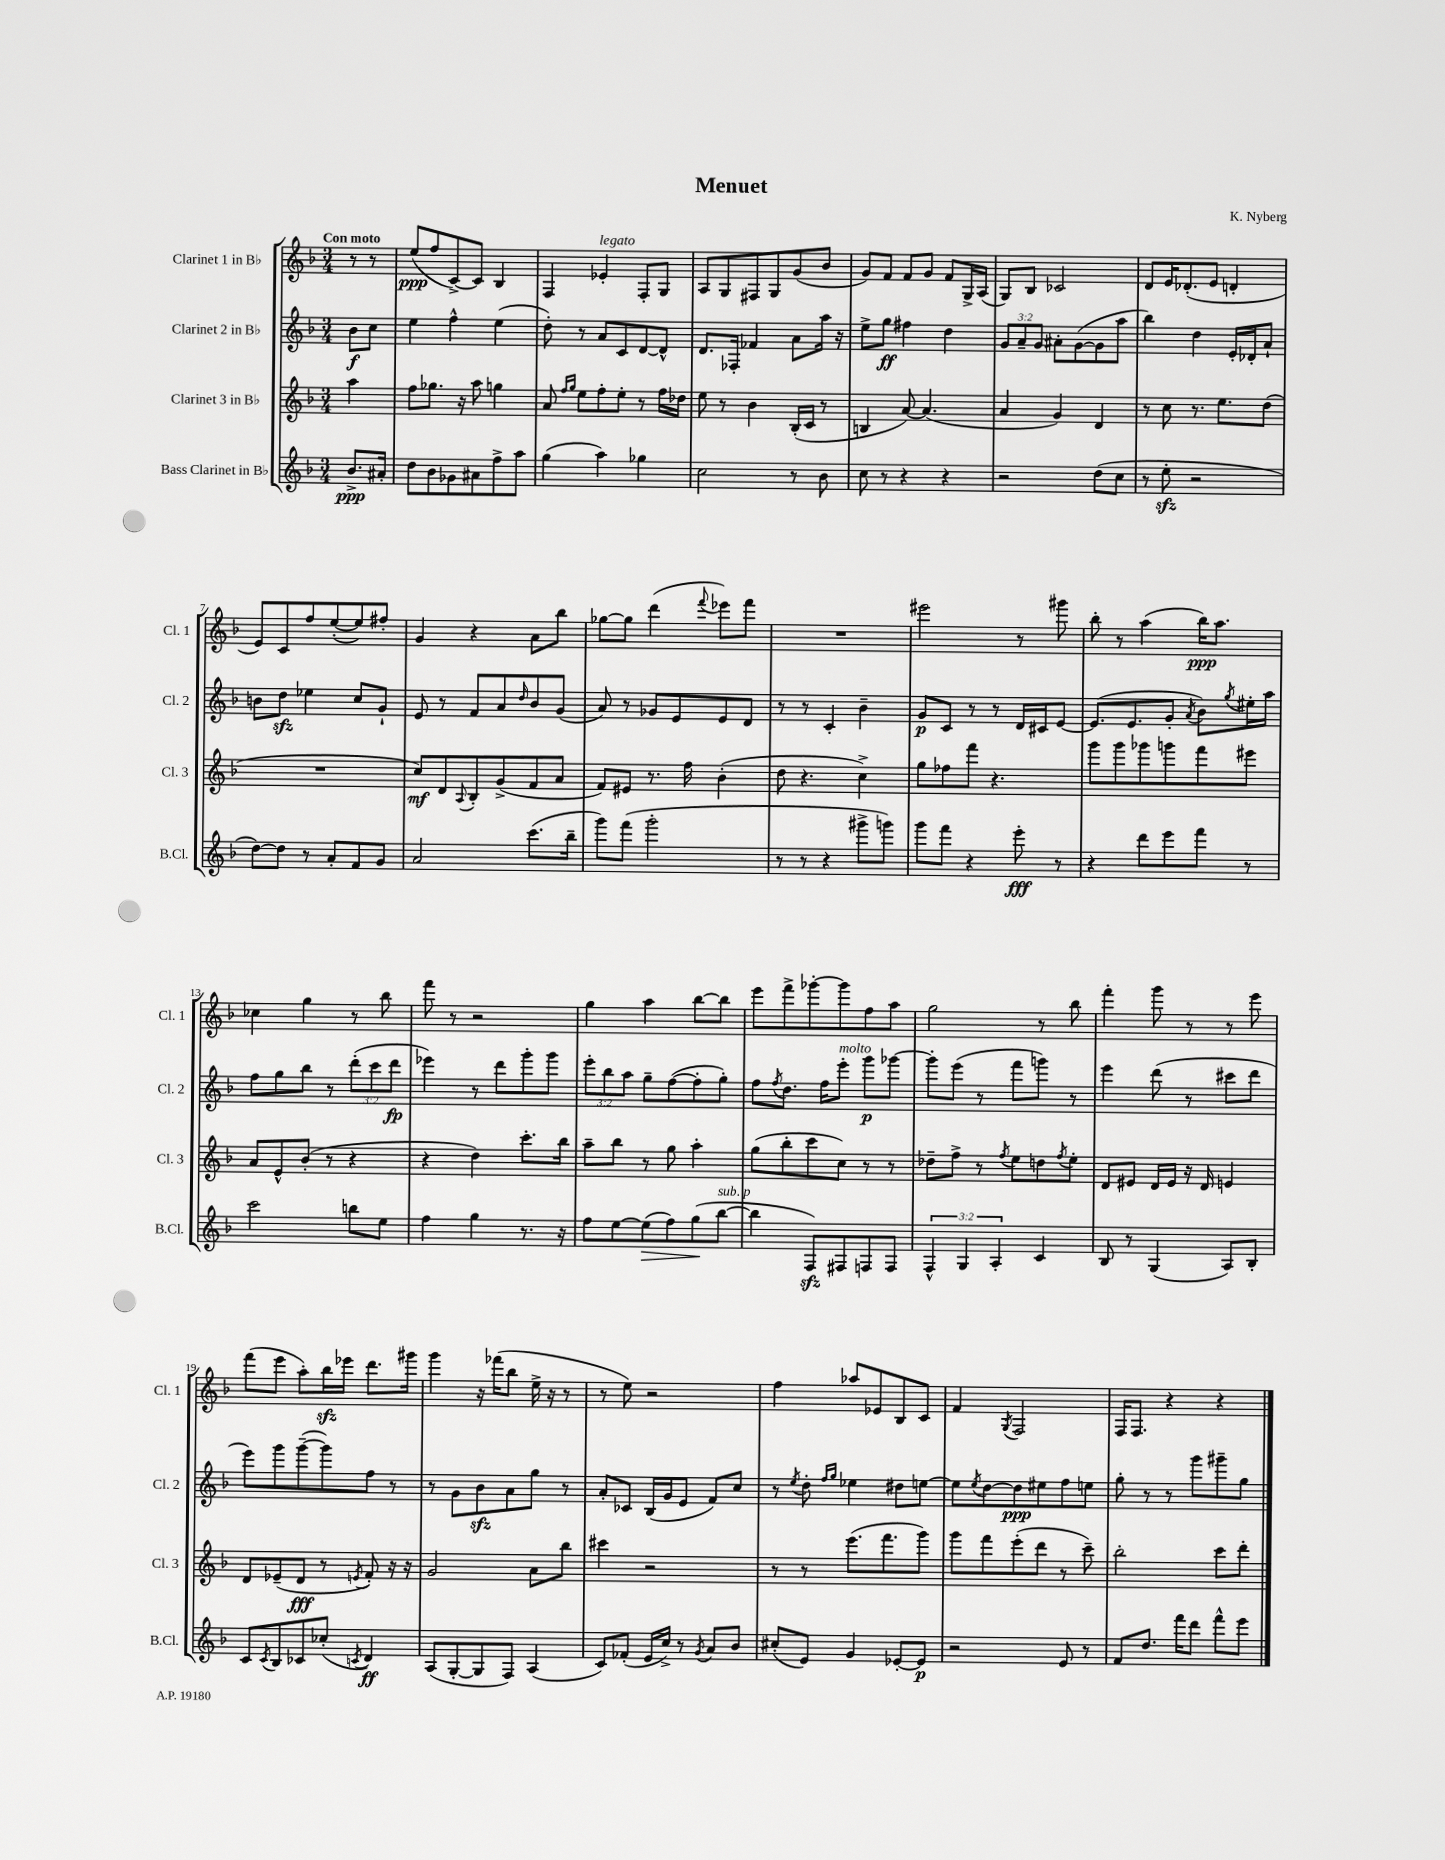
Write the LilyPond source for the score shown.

\header { title = "Menuet" composer = "K. Nyberg" }
<<
\new StaffGroup <<
\new Staff = "s0" \with { instrumentName = "Clarinet 1 in Bb" shortInstrumentName = "Cl. 1" } {
    \clef treble \key f \major \numericTimeSignature \time 3/4 \partial 4 \tempo "Con moto"
    r8 r8 |
    e''8\ppp( f''8 c'8~->) c'8 bes4 |
    f4 ees'4-.^\markup { \italic "legato" } f8-. g8 |
    a8 g8 fis8 g8 g'8( bes'8 |
    g'8) f'8 f'8 g'8 f'8 g16-> a16( |
    g8) bes8 ces'2 |
    d'8 e'16 des'8.-.( e'8 d'4-. |
    e'8) c'8 f''8 e''8~-.( e''8) fis''8-. |
    g'4 r4 a'8 bes''8 |
    ges''8~ ges''8 d'''4( \appoggiatura { f'''8 } ees'''8) f'''8 |
    R2. |
    eis'''2 r8 gis'''8 |
    bes''8-. r8 a''4( bes''16\ppp) a''8. |
    ces''4 g''4 r8 bes''8 |
    f'''8 r8 r2 |
    g''4 a''4 bes''8~ bes''8 |
    e'''8 f'''8-> ges'''8~-. ges'''8 f''8 a''8 |
    g''2 r8 bes''8 |
    f'''4-. g'''8 r8 r8 e'''8 |
    f'''8( e'''8 a''8-.) bes''16\sfz ees'''16 d'''8. gis'''16 |
    g'''4 r16 fes'''16( bes''8 e''16-> r16 r8 |
    r8 e''8) r2 |
    f''4 aes''8 ees'8 bes8 c'8 |
    f'4 \acciaccatura { g8 } f2 |
    f16 f8. r4 r4 \bar "|." |
}
\new Staff = "s1" \with { instrumentName = "Clarinet 2 in Bb" shortInstrumentName = "Cl. 2" } {
    \clef treble \key f \major \numericTimeSignature \time 3/4 \override Staff.TupletNumber.text = #tuplet-number::calc-fraction-text \partial 4
    bes'8\f c''8 |
    e''4 f''4-^ e''4( |
    d''8-.) r8 a'8 c'8 d'8~ d'8-^ |
    d'8. fes16-. fes'4 a'8 a''16 r16 |
    e''8-> g''8\ff fis''4 d''4 |
    \tuplet 3/2 { g'8 a'8-- g'8 } ais'8-. g'8~( g'8 a''8 |
    bes''4) d''4 e'16-. des'16-. a'8-! |
    b'8 d''8\sfz ees''4 c''8 g'8-! |
    e'8 r8 f'8 a'8 \grace { d''16 } bes'8 g'8( |
    a'8) r8 ges'8 e'8 e'8 d'8 |
    r8 r8 c'4-. bes'4-- |
    g'8\p c'8 r8 r8 d'16 cis'16 e'8~ |
    e'8.( e'8. g'8-. \acciaccatura { a'8 } bes'8) \acciaccatura { g''8 } eis''16-. a''16 |
    f''8 g''8 bes''8 r8 \tuplet 3/2 { d'''8-.( c'''8 d'''8\fp } |
    ees'''4) r8 d'''8 g'''8-. g'''8 |
    \tuplet 3/2 { e'''8-. bes''8 a''8 } g''8-- f''8~( f''8-. g''8-.) |
    f''8 \acciaccatura { f''8 } d''8. f''16 e'''8-.^\markup { \italic "molto" } g'''8\p ges'''8~ |
    ges'''8-. e'''8( r8 f'''8 g'''8) r8 |
    e'''4 d'''8( r8 cis'''8 d'''8 |
    e'''8) g'''8 g'''8~--( g'''8) f''8 r8 |
    r8 g'8 bes'8\sfz a'8 g''8 r8 |
    a'8-. ces'8 bes16( g'16 e'8 f'8) c''8 |
    r8 \acciaccatura { e''8 } d''8-. \grace { f''16 g''16 } ees''4 dis''8 e''8~ |
    e''8 \acciaccatura { e''8 } d''8~ d''8\ppp eis''8 f''8 e''8 |
    g''8-. r8 r8 g'''8 gis'''8-- g''8 \bar "|." |
}
\new Staff = "s2" \with { instrumentName = "Clarinet 3 in Bb" shortInstrumentName = "Cl. 3" } {
    \clef treble \key f \major \numericTimeSignature \time 3/4 \partial 4
    a''4 |
    f''8 ges''8. r16 a''8 g''4 |
    a'8 \grace { f''16 g''16 } e''8 f''8-. e''8-. r8 f''16 des''16 |
    e''8 r8 bes'4 bes16-.( c'16 r8 |
    b4 a'8~) a'4.( |
    a'4 g'4) d'4 |
    r8 c''8 r8. e''8. d''8( |
    R2. |
    c''8\mf) d'8 \appoggiatura { a8 } bes8-. g'8->( f'8 a'8 |
    f'8) eis'8 r8. f''16 bes'4-.( |
    d''8 r4. c''4->) |
    g''8 fes''8 f'''8 r4. |
    g'''8 g'''8 ges'''8 g'''8 f'''8 eis'''8 |
    a'8 e'8-^ bes'8-.( r8 r4 |
    r4 d''4) c'''8.-. bes''16 |
    a''8-- bes''8 r8 g''8 a''4-. |
    g''8( bes''8-. c'''8 c''8) r8 r8 |
    des''8-- f''8-> r8 \acciaccatura { f''8 } e''8 d''8 \acciaccatura { f''8 } e''8-. |
    d'8 eis'8 d'16 eis'16 r16 d'16 e'4 |
    d'8 ees'8--( d'8\fff r8 \acciaccatura { e'8 } f'8-.) r16 r16 |
    g'2 a'8 bes''8 |
    cis'''4 r2 |
    r8 r8 e'''8.( f'''8. g'''8) |
    g'''8 f'''8 e'''8-.( d'''8 r8 c'''8--) |
    bes''2-. c'''8 d'''8-. \bar "|." |
}
\new Staff = "s3" \with { instrumentName = "Bass Clarinet in Bb" shortInstrumentName = "B.Cl." } {
    \clef treble \key f \major \numericTimeSignature \time 3/4 \override Staff.TupletNumber.text = #tuplet-number::calc-fraction-text \partial 4
    bes'8.->\ppp ais'16-. |
    d''8 bes'8 ges'8 ais'8 f''8-> a''8 |
    g''4( a''4) ges''4 |
    c''2 r8 bes'8 |
    c''8 r8 r4 r4 |
    r2 d''8( c''8 |
    r8 e''8-.\sfz r2 |
    d''8~) d''8 r8 a'8-. f'8 g'8 |
    a'2 c'''8.( bes''16-- |
    g'''8) f'''8( g'''2-. |
    r8 r8 r4 gis'''8-> g'''8) |
    g'''8 f'''8 r4 e'''8-.\fff r8 |
    r4 d'''8 e'''8 f'''8 r8 |
    c'''2 b''8 e''8 |
    f''4 g''4 r8. r16 |
    f''8 e''8~ e''8\>( f''8) g''8\!( bes''8~^\markup { \italic "sub. p" } |
    bes''4 f8\sfz) fis8 f8 f8 |
    \tuplet 3/2 { f4-^ g4 a4-. } c'4 |
    bes8 r8 g4( a8) bes8-. |
    c'8 \acciaccatura { c'8 } bes8 ces'8 ces''8-.( \acciaccatura { c'8 } d'4\ff) |
    a8( g8~-. g8 f8) a4( |
    c'8) fes'8-.( e'16 c''16->) r8 \acciaccatura { g'8 } a'8 bes'8 |
    cis''8-.( e'8) g'4 ees'8~-. ees'8\p |
    r2 e'8 r8 |
    f'8 d''8. f'''16 d'''8 f'''8-^ e'''8 \bar "|." |
}
>>
>>
